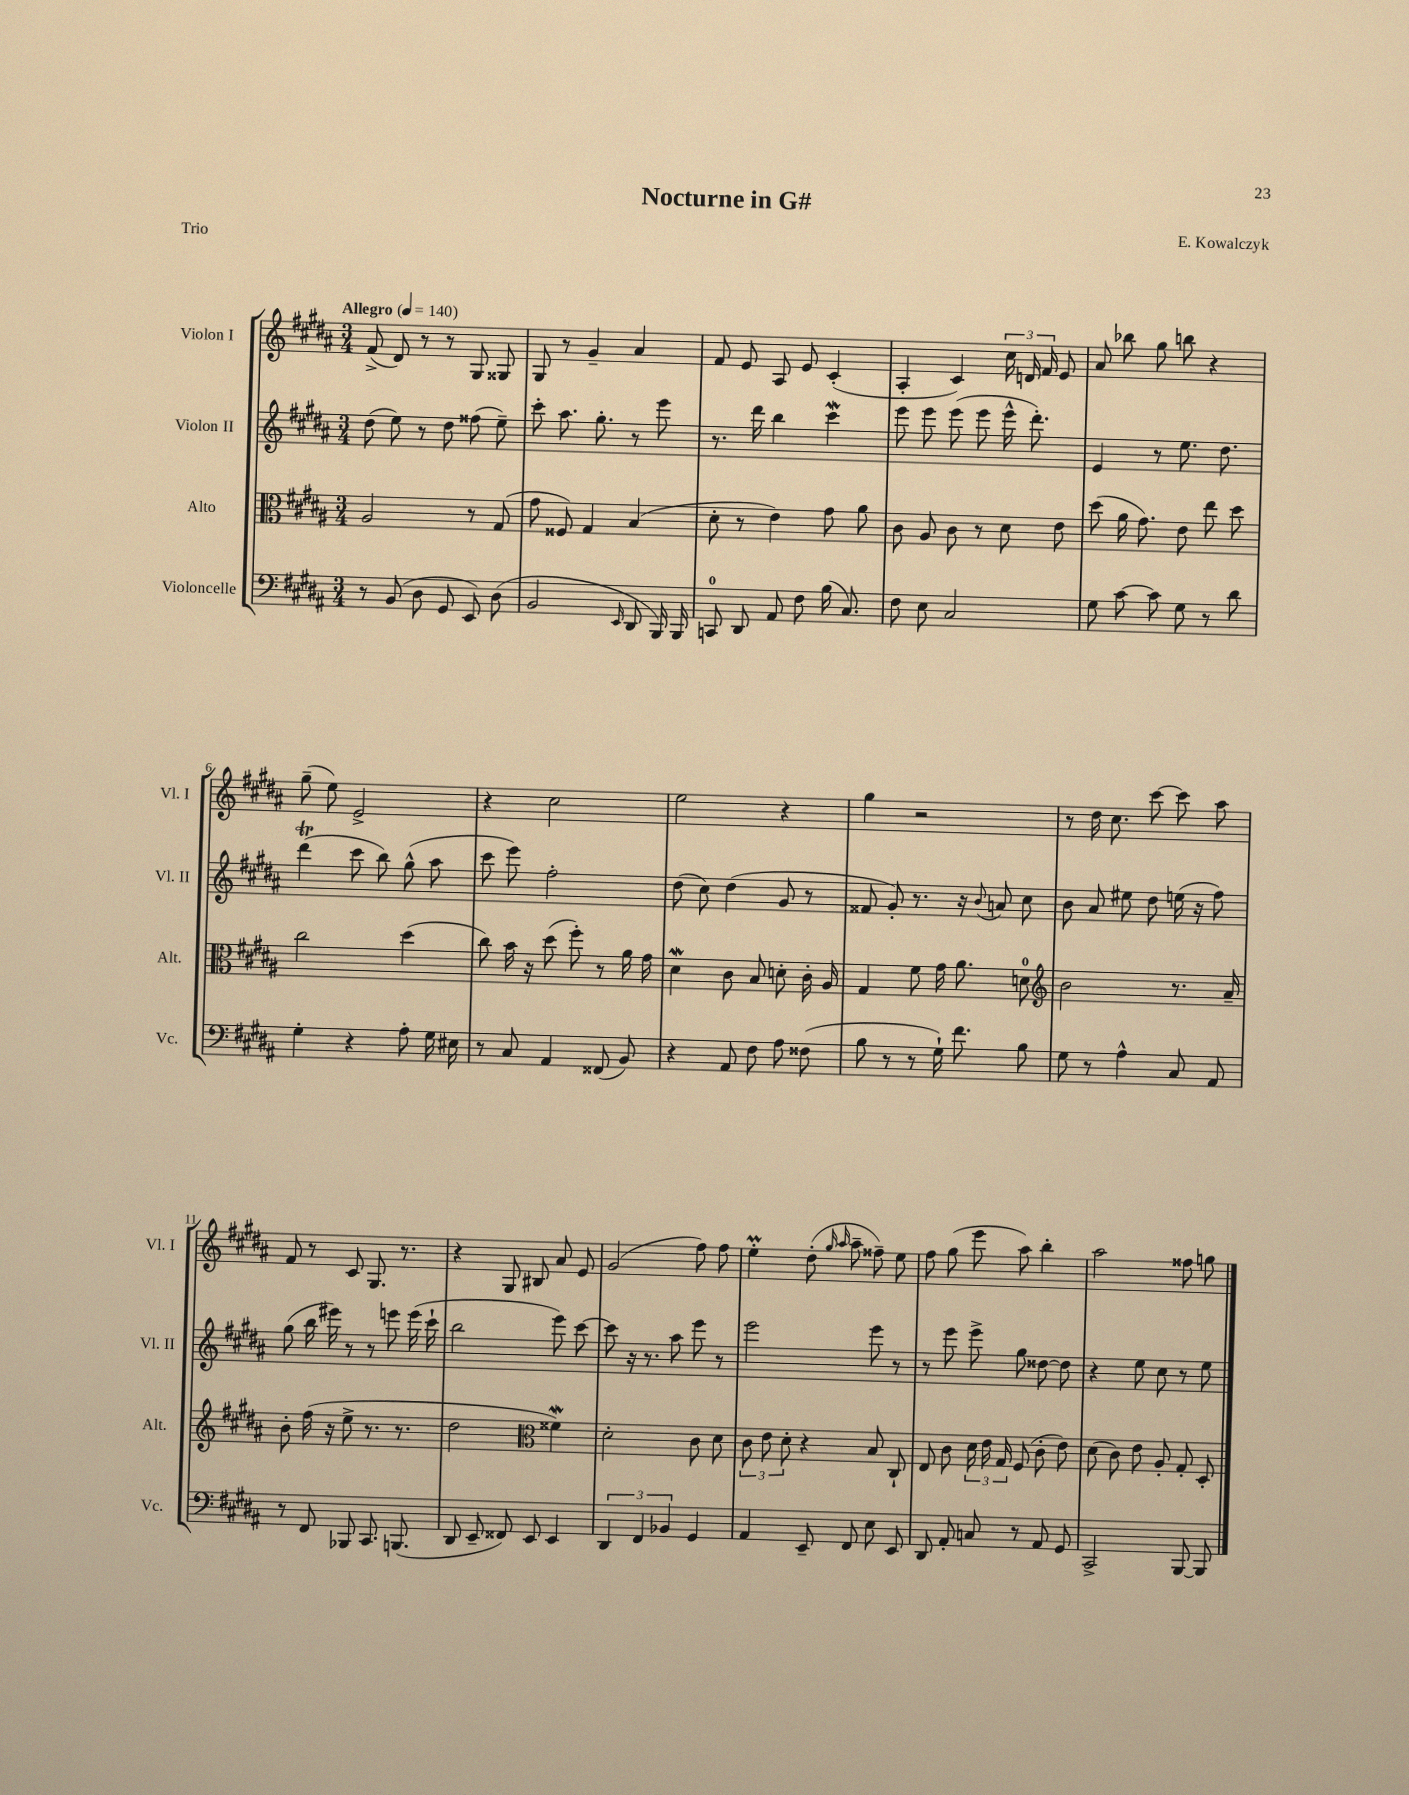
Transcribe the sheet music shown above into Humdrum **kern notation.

**kern	**kern	**kern	**kern
*part4	*part3	*part2	*part1
*staff4	*staff3	*staff2	*staff1
*I"Violoncelle	*I"Alto	*I"Violon II	*I"Violon I
*I'Vc.	*I'Alt.	*I'Vl. II	*I'Vl. I
*clefF4	*clefC3	*clefG2	*clefG2
*k[f#c#g#d#a#]	*k[f#c#g#d#a#]	*k[f#c#g#d#a#]	*k[f#c#g#d#a#]
*M3/4	*M3/4	*M3/4	*M3/4
*MM140	*MM140	*MM140	*MM140
=1	=1	=1	=1
!	!	!	!LO:TX:a:B:t=Allegro
8r	2A#/	(8dd#\	(8f#^/
(8BB/	.	8ee\)	8d#/)
8D#\	.	8r	8r
8GG#/	.	8dd#\	8r
8EE/)	8r	(8ff##X\	8G#/
(8D#\	(8G#/	8ee~\)	8G##X/
=2	=2	=2	=2
2BB/	8g#\	8ccc#'\	8G#/
.	8F##X/)	8.aa#\	8r
.	4G#/	.	4g#~/
.	.	8.gg#'\	.
16qqEE/	.	.	.
8DD#/	(4B/	8r	4a#/
16BBB/)	.	8eee\	.
16BBB/	.	.	.
=3	=3	=3	=3
8CCn/	8d#'\	8.r	8f#/
8DD#/	8r	.	8e/
.	.	16ddd#\	.
8AA#/	4e\)	4bb\	8A#/
8F#\	.	.	8e/
(16B\	8g#\	4ccc#W\	(4c#'/
8.C#/)	.	.	.
.	8a#\	.	.
=4	=4	=4	=4
8F#\	8c#\	8eee\	4A#'/
8E\	8A#/	8eee\	.
2C#/	8c#\	(8eee\	4c#/)
.	8r	8eee\	.
.	8d#\	16eee^^\	24cc#\
.	.	.	24dn/
.	.	8.ddd#'\)	.
.	.	.	24f#/
.	8e\	.	8e/
=5	=5	=5	=5
8G#\	(8dd#\	4e/	8a#/
[8c#\	16a#\	.	8bb-X\
.	8.g#\)	.	.
8c#\]	.	8r	8gg#\
8G#\	8e\	8.ee\	8bbn\
8r	8ee\	.	4r
.	.	8.dd#\	.
8d#\	8dd#\	.	.
!!LO:LB:g=z
=6	=6	=6	=6
4G#'\	2cc#\	(4ddd#t\	(8gg#~\
.	.	.	8ee\)
4r	.	8ccc#\	2e^/
.	.	8bb\)	.
8A#'\	(4dd#\	(8gg#^^\	.
16G#\	.	8aa#\	.
16E#X\	.	.	.
=7	=7	=7	=7
8r	8cc#\)	8ccc#\	4r
8C#/	16b\	8eee\)	.
.	16r	.	.
4AA#/	(8dd#\	2ff#'\	2cc#\
.	8ff#'\)	.	.
(8FF##X/	8r	.	.
8BB/)	16a#\	.	.
.	16g#\	.	.
=8	=8	=8	=8
4r	4d#W\	(8dd#\	2ee\
.	.	8cc#\)	.
8AA#/	8c#\	(4dd#\	.
8F#\	8B/	.	.
8A#\	8dn'\	8g#/	4r
(8F##X\	16c#'\	8r	.
.	16A#/	.	.
=9	=9	=9	=9
8B\	4G#/	8f##X/	4gg#\
8r	.	8g#'/)	.
8r	8f#\	8.r	2r
16G#`\)	16g#\	.	.
8.f#\	8.a#\	16r	.
.	.	8qqb/	.
.	.	8an/	.
8B\	8dn\	8cc#\	.
=10	=10	=10	=10
*	*clefG2	*	*
8G#\	2b\	8b\	8r
8r	.	8a#/	16dd#\
.	.	.	8.cc#\
4A#^^\	.	8ee#X\	.
.	.	8dd#\	[8ccc#\
8C#/	8.r	(16een\	8ccc#\]
.	.	16r	.
8AA#/	.	8ff#\)	8aa#\
.	16a#~/	.	.
!!LO:LB:g=z
=11	=11	=11	=11
8r	8b'\	(8gg#\	8f#/
8FF#/	(16ff#\	16bb\	8r
.	16r	16eee#X\)	.
8BBB-X/	8ee^\	8r	8c#/
8.CC#/	8.r	8r	8.G#/
.	.	8eeen\	.
(8.BBBn/	8.r	.	8.r
.	.	(16eee\	.
.	.	16ccc#`\	.
=12	=12	=12	=12
8DD#/	2dd#\	2bb\	4r
8EE~/	.	.	.
8FF##X/)	.	.	8G#/
8EE/	.	.	8B#X/
*	*clefC3	*	*
4EE/	4f##XW\)	8eee\)	8a#/
.	.	[8ccc#\	8e/
=13	=13	=13	=13
6DD#/	2d#'\	8ccc#\]	(2g#/
.	.	16r	.
6FF#/	.	.	.
.	.	8.r	.
6BB-X/	.	.	.
.	.	8aa#\	.
4GG#/	8c#\	8eee\	8ff#\)
.	8d#\	8r	8ff#\
=14	=14	=14	=14
4AA#/	12c#\	2eee\	4eeM'\
.	12e\	.	.
.	12d#'\	.	.
8EE~/	4r	.	(8dd#'\
.	.	.	16qqgg#/
.	.	.	16qqaa#/
8FF#/	.	.	8aa#~\
8E\	8B/	8eee\	8ff##X~\)
8EE/	8C#`/	8r	8ee\
=15	=15	=15	=15
8DD#/	8E/	8r	8ff#\
8AA#'/	8c#\	8eee\	(8gg#\
8Cn/	24d#\	8eee^\	8eee\
.	24e\	.	.
.	24G#/	.	.
8r	(8F#/	8gg#\	8aa#\)
8AA#/	8c#'\	[8dd##X\	4bb'\
8GG#/	8e\)	8dd##\]	.
=16	=16	=16	=16
2CC#^/	(8d#\	4r	2aa#\
.	8c#\)	.	.
.	8e\	8ee\	.
.	8A#'/	8cc#\	.
[8BBB/	8G#'/	8r	8ff##X\
8BBB/]	8D#'/	8ee\	8ggn\
==	==	==	==
*-	*-	*-	*-
